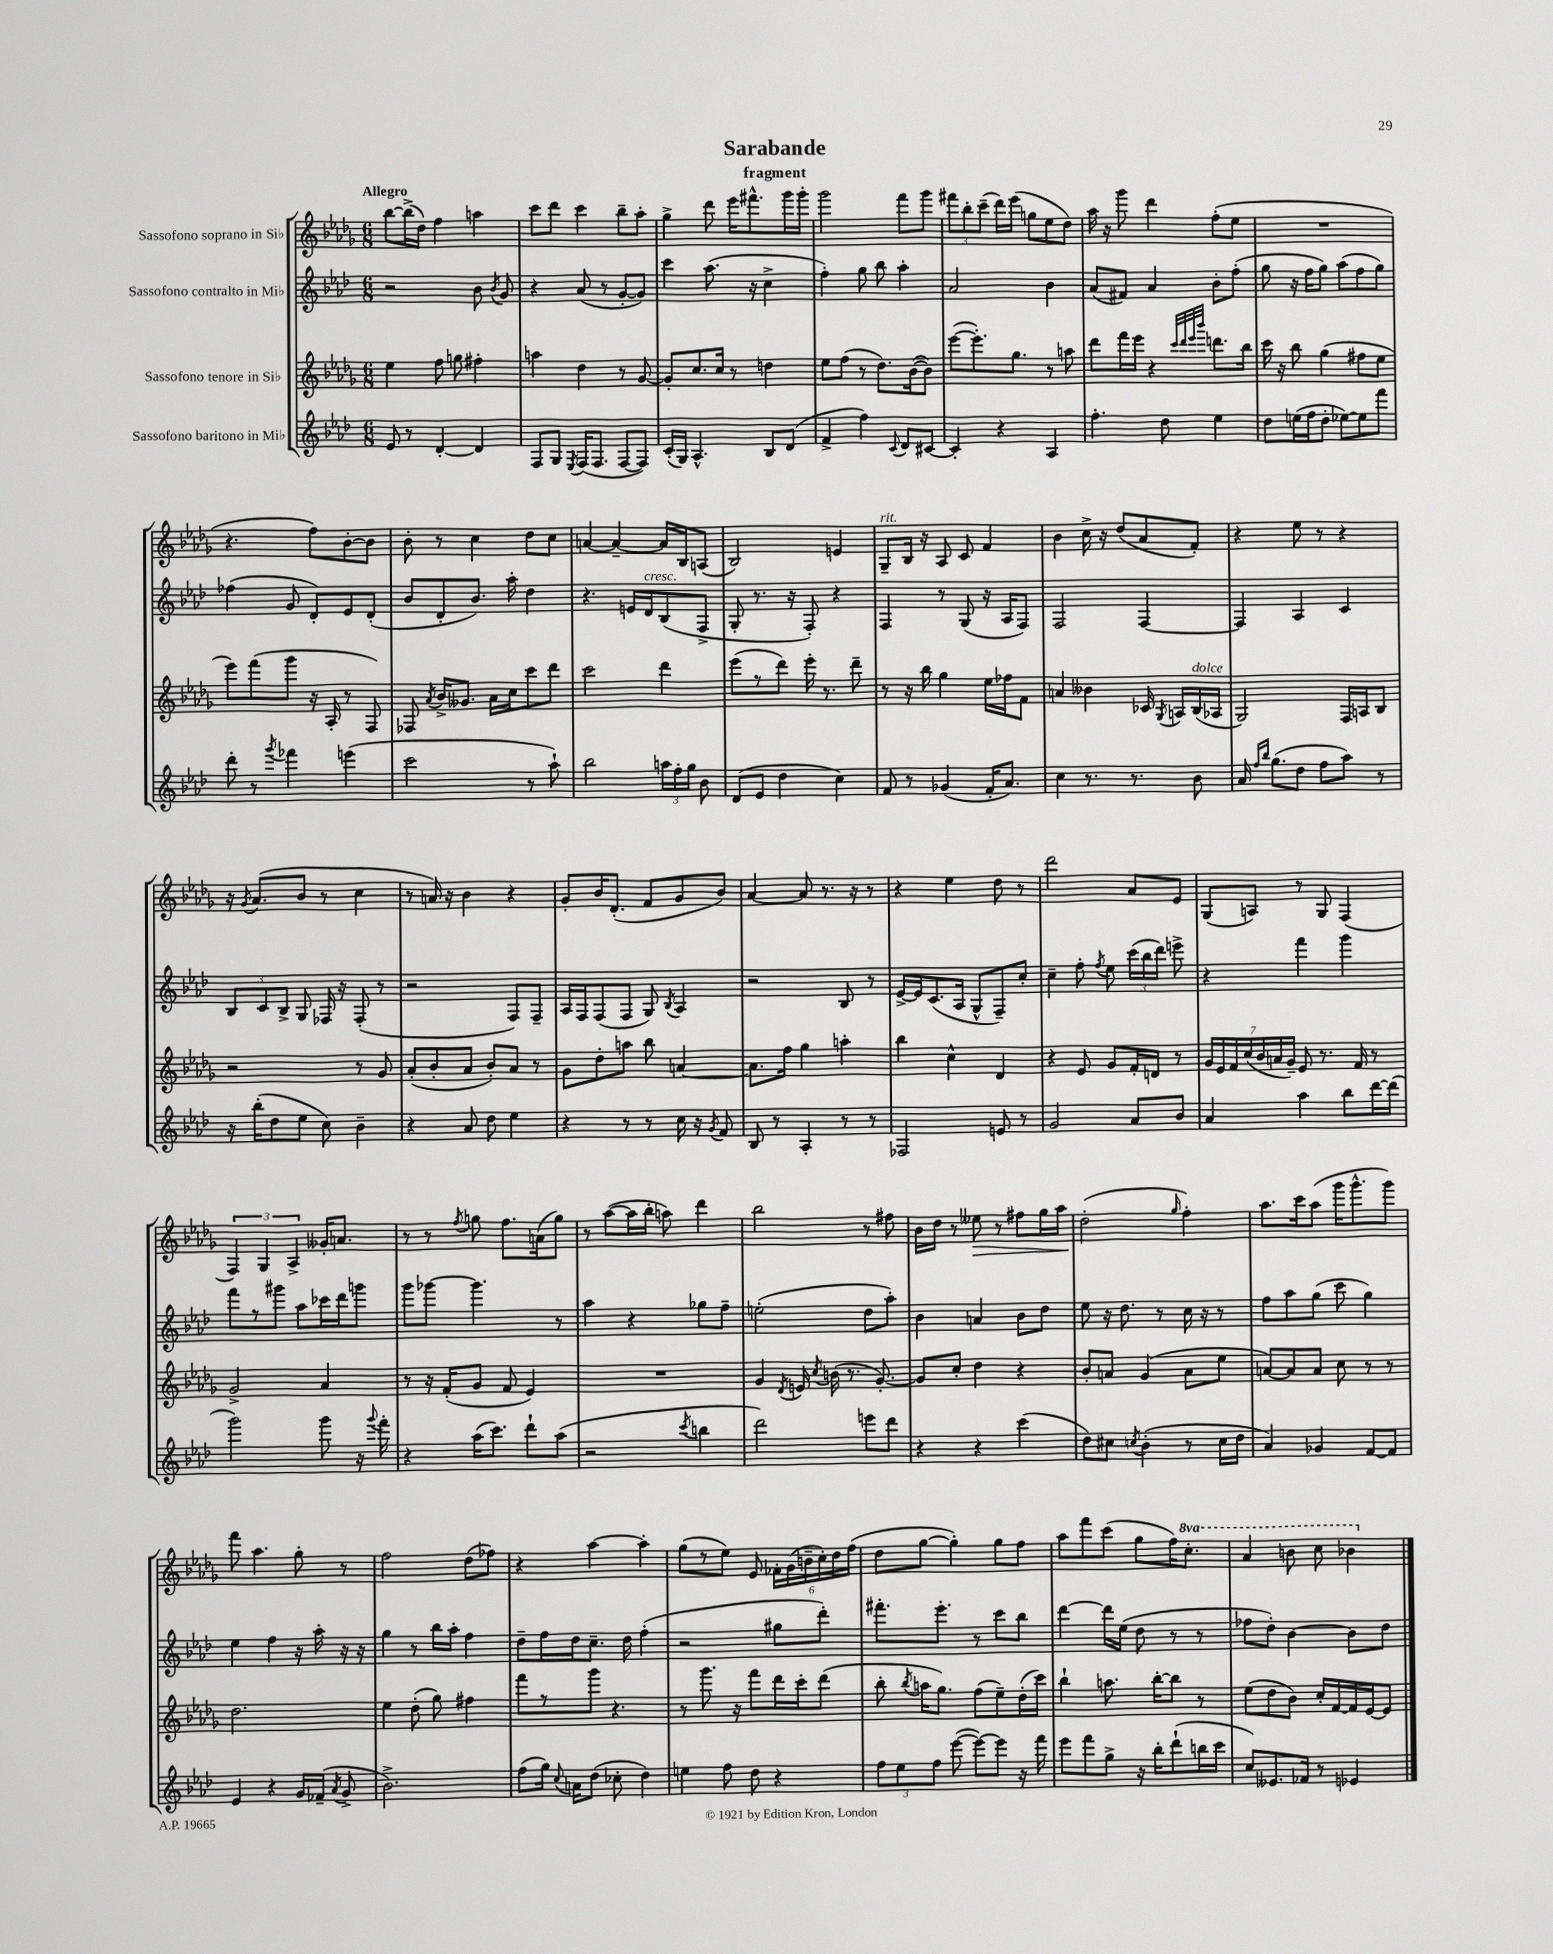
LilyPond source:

\header { title = "Sarabande" subtitle = "fragment" }
<<
\new StaffGroup <<
\new Staff = "s0" \with { instrumentName = "Sassofono soprano in Sib" } {
    \clef treble \key des \major \numericTimeSignature \time 6/8 \set Staff.ottavationMarkups = #ottavation-simple-ordinals \tempo "Allegro"
    \autoBeamOff bes''8[~ bes''16->( des''16]) f''4 a''4 |
    c'''8[ des'''8] c'''4 bes''8[-- aes''8]-. |
    ges''4-> des'''8 ees'''16[ fis'''8.-^ ges'''16 ges'''16]-. |
    ges'''2 f'''8[ ges'''8] |
    \tuplet 3/2 { fis'''8[ bes''8-. c'''8]--( } des'''16[) ees'''16]( g''8[ ees''8 des''8]) |
    aes''16 r16 ges'''8 des'''4 f''8[-.( ees''8] |
    R2. |
    r4. f''8[) bes'8~-. bes'8] |
    bes'8-. r8 c''4 des''8[ c''8] |
    a'4~ a'4~-- a'16[ bes16 a8]( |
    bes2) e'4 |
    ges8[--^\markup { \italic "rit." } bes16] r16 aes8 c'8 f'4 |
    bes'4 c''16-> r16 des''8[( aes'8 f'8]-.) |
    r4 ees''8 r8 r4 |
    r16 \acciaccatura { ges'8 } aes'8.[( bes'8] r8 c''4 |
    r8 a'16) r16 bes'4 r4 |
    ges'8[-. bes'16 des'8.]-.( f'8[ ges'8 bes'8]) |
    aes'4~ aes'8 r8. r16 r8 |
    r4 ees''4 des''8 r8 |
    des'''2 aes'8[ ees'8] |
    ges8[( a8]) r8 ges8 f4( |
    \tuplet 3/2 { f4) ges4 aes4-> } geses'16[-. a'8.] |
    r8 r8 \acciaccatura { f''8 } g''8 f''8.[ a'16( g''8]) |
    r8 aes''8[~( aes''16 bes''16]-. a''8) des'''4 |
    bes''2 r8 fis''8 |
    bes'16[ des''16] r8 eeses''8\> r8 fis''8[ ges''16 aes''16] |
    des''2-.\!( \grace { ges''16 } f''4-.) |
    aes''8.[ c'''16 aes''8]( ges'''16[ ges'''8.-^ ges'''8]) |
    f'''8 aes''4. ges''8-. r8 |
    f''2 des''8[( fes''8]) |
    r4 aes''4~ aes''4-. |
    ges''8[( r8 ees''8]) ees'8 \tuplet 6/4 { fes'16[-. ges'16( b'16-- c''16-.) des''16 f''16]( } |
    des''8[ ges''8]~ ges''4-.) ges''8[ f''8] |
    aes''8[ f'''8 c'''8]( ges''8[ f''16) \ottava #1 c'''8.]-. |
    aes''4 b''8 c'''8 bes''4 \ottava #0 \bar "|." |
}
\new Staff = "s1" \with { instrumentName = "Sassofono contralto in Mib" } {
    \clef treble \key aes \major \numericTimeSignature \time 6/8
    \autoBeamOff r2 bes'8 \acciaccatura { bes'8 } g'8 |
    r4 aes'8( r8 g'8[~-. g'8]) |
    c'''4 aes''8.( r16 c''4-> |
    f''4-.) g''8 bes''8 aes''4-. |
    aes'2 bes'4 |
    aes'8[( fis'8]) aes'4 bes'8[-. f''8]-.( |
    g''8 r16 f''16[ g''8]) aes''8[( f''8 g''8]) |
    fes''4( g'8 des'8[-.) ees'8 des'8]-.( |
    bes'8[ des'8-. bes'8.]) aes''16-. des''4 |
    r4. e'16[ des'16^\markup { \italic "cresc." } bes8( f8]-> |
    g8-. r8. r16 f8-.) r4 |
    f4 r8 g8( r16 aes16[ f8]) |
    f2 f4~ |
    f4 aes4 c'4 |
    \tuplet 3/2 { bes8[ c'8 bes8]-> } g8 fes16 r16 fes8-.( r8 |
    r2 f8[) f8]-- |
    aes16[ f16 f8( f8] g8) \acciaccatura { bes8 } aes4 |
    r2 bes8 r8 |
    ees'16[~-> ees'16 c'8.( aes16] g8[-^ f8--) c''8]-. |
    c''4-- f''8-. \acciaccatura { f''8 } ees''8 \tuplet 3/2 { c'''16[( bes''16 des'''16]) } e'''8-> |
    r4 f'''4 g'''4 |
    f'''8[ r8 gis'''8] aes''8[ ces'''16 des'''16 g'''8] |
    g'''8[ ges'''8]~ ges'''4. r8 |
    aes''4 r4 ges''8[ f''8]-- |
    e''2-.( des''8[ aes''8]-.) |
    bes'4 a'4 bes'8[ des''8] |
    ees''8 r16 des''8. r8 c''16 r16 r8 |
    f''8[ aes''8 g''8]( c'''8 g''4) |
    ees''4 f''4 r16 aes''16-. r16 r16 |
    g''4 r8 bes''16[ aes''16]-. f''4 |
    des''8[-- f''16 des''16 c''8.]-- des''16 f''4-.( |
    r2 gis''8[ des'''8]-.) |
    fis'''8.[-. ees'''8.]-. r8 c'''8[ bes''8] |
    des'''4~ des'''16[ ees''16]( des''8 r8 r8 |
    fes''8[ des''8]-.) bes'4~ bes'8[ des''8] \bar "|." |
}
\new Staff = "s2" \with { instrumentName = "Sassofono tenore in Sib" } {
    \clef treble \key des \major \numericTimeSignature \time 6/8
    \autoBeamOff ees''4 f''8 g''8 fis''4-. |
    a''4 des''4 r8 ges'8~ |
    ges'8[-. c''8. c''16] r8 d''4 |
    ees''8[ f''8]( r8 des''8.[) bes'16~( bes'8]) |
    ees'''8[~( ees'''8.-.) ges''8.] r8 a''8 |
    des'''8[ f'''16 ees'''16] r4 \grace { c'''32[ des'''32 ees'''32 bes'''32] } d'''8.[ bes''16] |
    c'''16 r16 bes''8 ges''4( fis''8[ ees''8] |
    ees'''8[) f'''8( ges'''8] r16 aes16-. r8 f8) |
    fes8 \acciaccatura { aes'8 } bes'16[-> geses'8.] aes'16[ c''16 c'''8 des'''8] |
    c'''2 des'''4 |
    ees'''8[( r8 des'''8]) ees'''16-. r8. des'''8-- |
    r8 r16 bes''16 ges''4 ees''16[ fes''16 f'8] |
    a'4 beses'4 ces'16 \acciaccatura { ges8 } a16[ bes16^\markup { \italic "dolce" }( aes16] |
    ges2) f16[ a16 bes8] |
    r2 r8 ges'8 |
    aes'8[-.( bes'8-. aes'8] bes'8[-.) aes'8] r8 |
    ges'8[ des''8-. a''8] bes''8 a'4~ |
    a'8.[ f''16] ges''4 a''4-. |
    bes''4 c''4-^ des'4 |
    r4 ees'8 ges'8[ f'16-. d'16] r8 |
    \tuplet 7/4 { ges'16[ ees'16 f'16 c''16( bes'16 a'16 ges'16]--) } ees'8 r8. f'16 r8 |
    ges'2-> aes'4 |
    r8 r16 f'16[-.( ges'8] f'8 ees'4) |
    R2. |
    ges'4 \acciaccatura { des'8 } e'16 \acciaccatura { c''8 } b'16( r8. ges'8.~-.) |
    ges'8[ c''8]-. des''4 r4 |
    bes'8[-. a'8] ges'4( a'8[ ees''8] |
    a'8[~) a'8 a'8] c''8 r8 r8 |
    des''2. |
    ees''4 des''8-.( ges''8) fis''4 |
    f'''8[ r8 ges'''8] r4. |
    r8 ges'''8. r16 f'''8[ des'''16 c'''16-. des'''8]( |
    bes''8-. \acciaccatura { bes''8 } a''16[ ges''8.]) f''8[( ees''8--) des''16-.( c'''16]) |
    bes''4-! a''8. bes''16[~-. bes''8] r8 |
    ees''8[( des''8 bes'8]) c''16[-. f'16~ f'16 ees'16~ ees'8] \bar "|." |
}
\new Staff = "s3" \with { instrumentName = "Sassofono baritono in Mib" } {
    \clef treble \key aes \major \numericTimeSignature \time 6/8
    \autoBeamOff ees'8 r8 des'4~-. des'4 |
    f8[ g8] \acciaccatura { ees8 } f16[( f8.] f8[~ f8]) |
    c'16[-.( g16]) aes4.-^ bes8[ des'8]( |
    f'4-> f''4) \appoggiatura { c'8 } des'8[ cis'8]~ |
    cis'4-. r4 aes4 |
    f''4.-. des''8 ees''4 |
    des''8[ e''16( f''16 des''8]-. ees''8[~) ees''8 f'''8] |
    des'''8-. r8 \acciaccatura { g'''8 } fes'''4 e'''4( |
    c'''2 r8 aes''8-!) |
    bes''2 \tuplet 3/2 { a''16[ f''16-. g''16] } bes'8 |
    des'8[( ees'8] des''4 c''4) |
    f'8 r8 ges'4( f'16[-. aes'8.]) |
    c''4 r8. r8. bes'8 |
    aes'16 \grace { f''16[ bes''16] } g''8.[( des''8] f''8[ aes''8]) r8 |
    r16 bes''16[-.( des''8 ees''8] c''8) bes'4-- |
    r4 aes'8 des''8 ees''4 |
    r4 r8 r8 c''16 r16 \acciaccatura { g'8 } f'8 |
    bes8 r8 aes4-. r8 r8 |
    fes2 e'8 r8 |
    g'2 aes'8[ bes'8] |
    aes'4 aes''4 bes''8[ des'''16~ des'''16]( |
    g'''2) g'''8 r16 \appoggiatura { g'''8 } f'''16-. |
    r4 aes''16[( c'''8.]) des'''8[-! aes''8]( |
    r2 \acciaccatura { c'''8 } b''4 |
    des'''2) e'''8[ des'''8] |
    r4 r4 c'''4( |
    des''8[) cis''8] \acciaccatura { c''8 } bes'4-.( r8 c''16[ des''16] |
    aes'4) ges'4 f'8[~ f'8] |
    ees'4 r4 g'16[ fes'16]--( \acciaccatura { aes'8 } g'8-> |
    bes'2.->) |
    f''8[( g''16]) \appoggiatura { c''8 } a'16[ des''8]( ces''8-. des''4) |
    e''4 f''8 des''8 r4 |
    \tuplet 3/2 { f''8[ ees''8 f''8] } ees'''8~( ees'''8[~) ees'''8] r16 f'''16 |
    ees'''8[ f'''8 g''8]-> r16 bes''16[-. des'''8-!( b''16 c'''16] |
    c''8[) eeses'8. fes'16] r8 ees'4 \bar "|." |
}
>>
>>
\layout { \context { \Score \remove "Bar_number_engraver" } }
